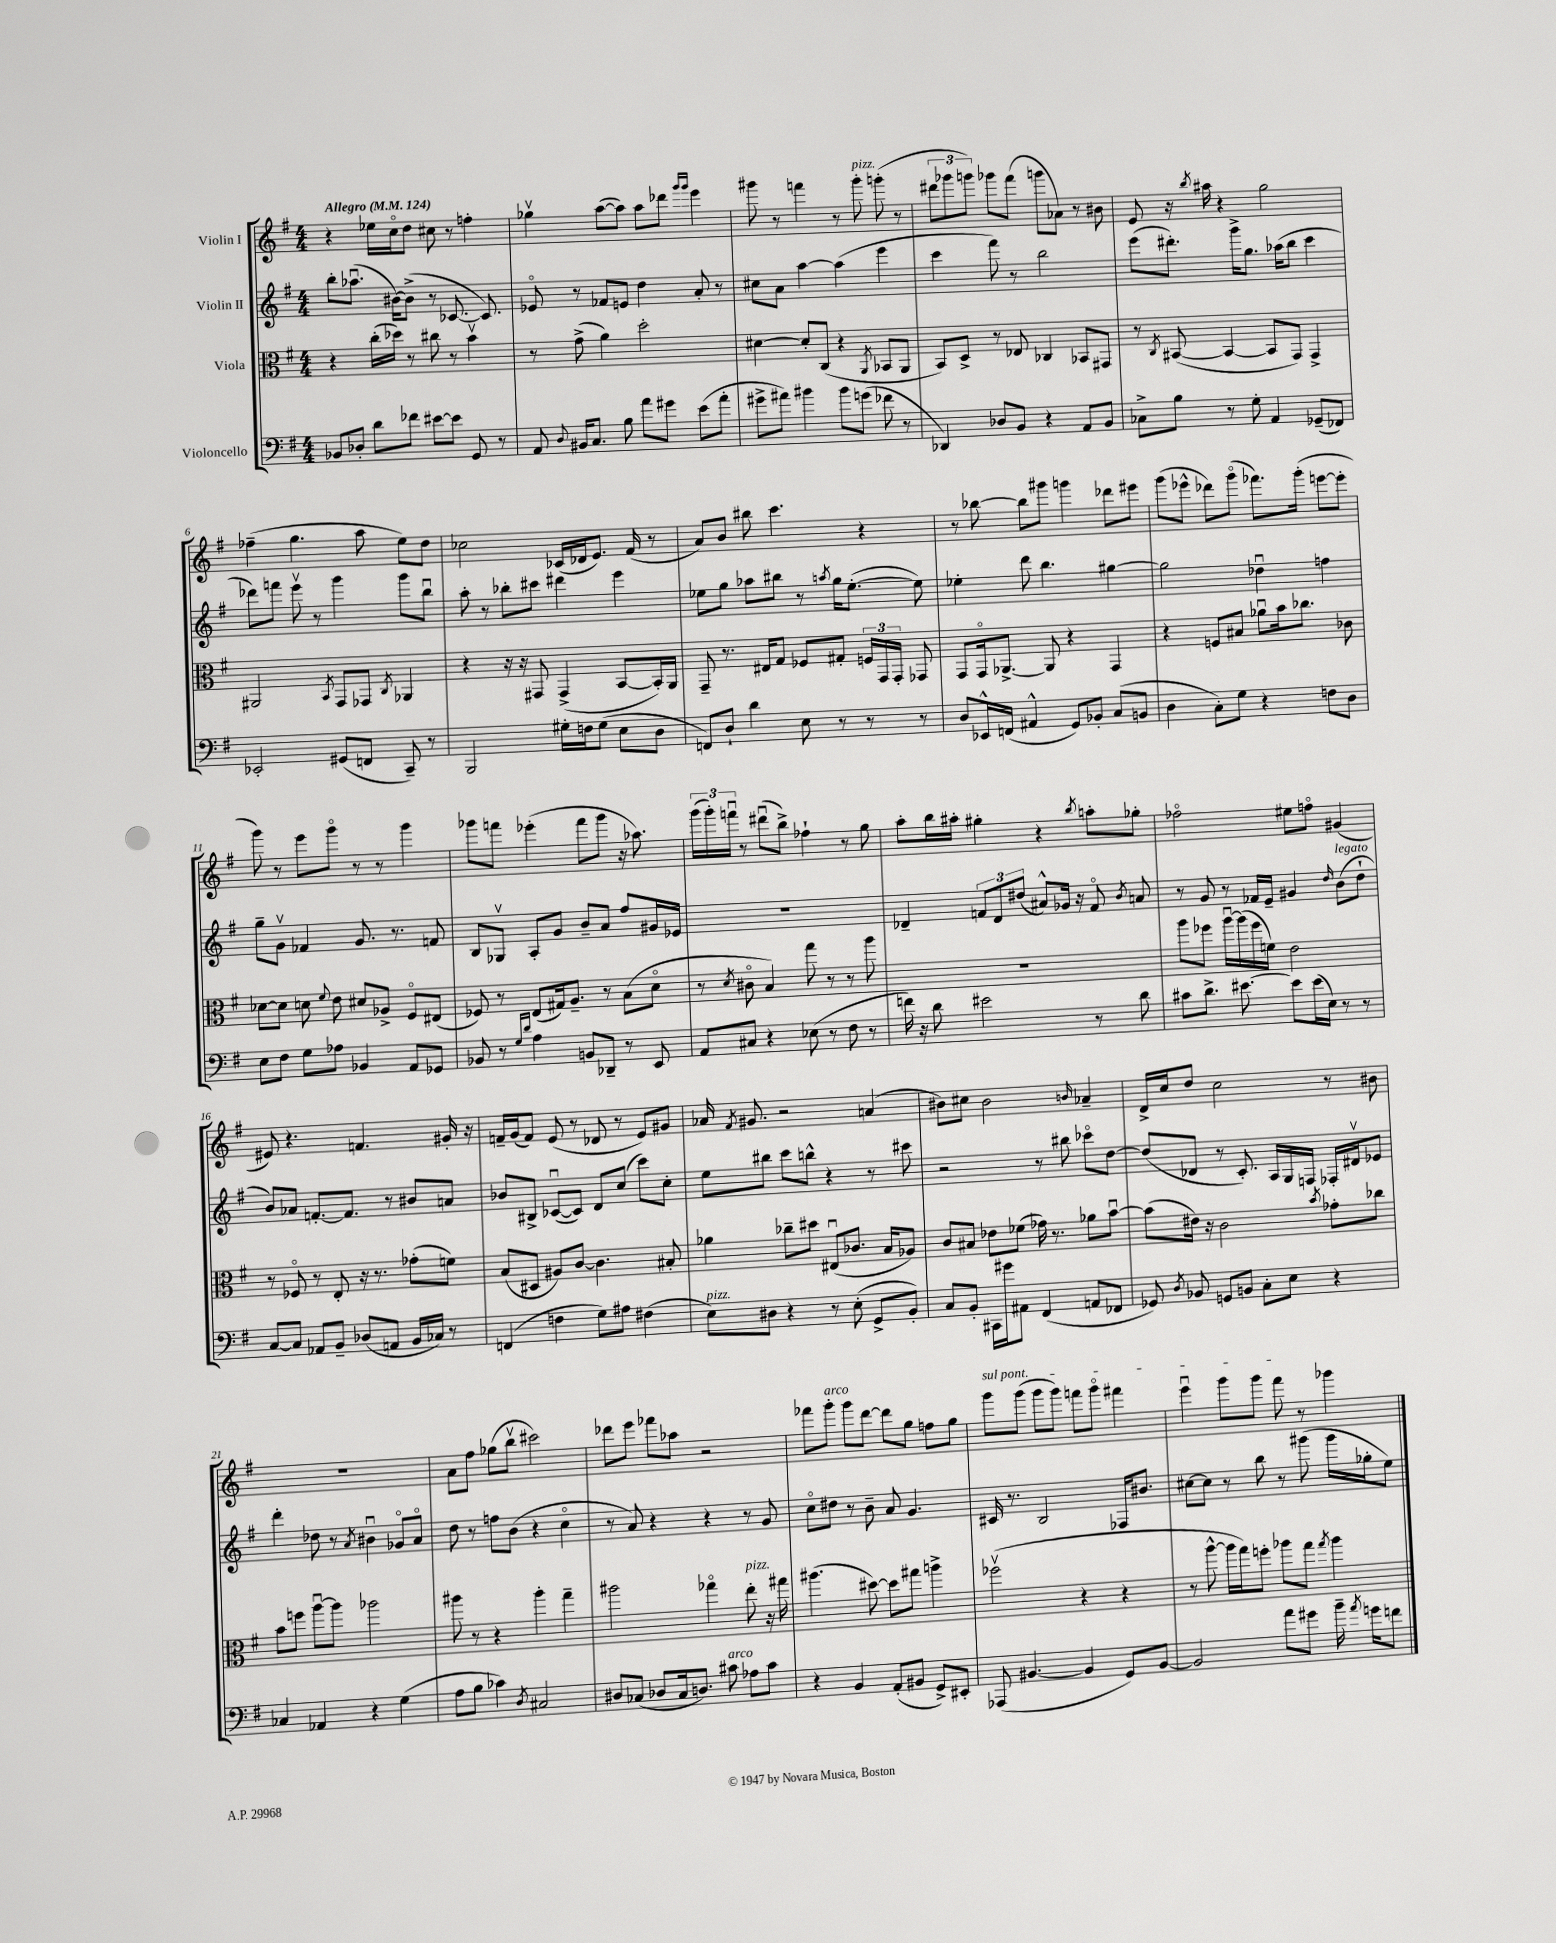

**kern	**kern	**kern	**kern
*staff4	*staff3	*staff2	*staff1
*clefF4	*clefC3	*clefG2	*clefG2
*k[f#]	*k[f#]	*k[f#]	*k[f#]
*M4/4	*M4/4	*M4/4	*M4/4
*MM124	*MM124	*MM124	*MM124
8BB-/L	4r	8bb'\L	4r
8D-'/J	.	(8.aa-u\J	.
8d\L	(16cc'\LL	.	16ee-\LL
.	16dd-\JJ)	[16b#\LK)	16cco\J
8f-\J	8r	(8b#^\]J	8dd\J
[8e#\L	8cc#\	8r	8cc#\
8e#\]J	8r	[8.c-/	8r
8GG/	4bv\	.	4ff'\
.	.	8.c-/])	.
8r	.	.	.
=	=	=	=
8AA/	8r	8e-o/	4gg-v\
8qqD/	.	.	.
16BB#/LK	(8g^\	8r	.
8.C/J	.	.	.
.	4a\)	8f-/L	([8aa\L
8B\	.	8e/J	8aa\]J)
8a\L	2dd'\	4dd\	8aa\L
8g#\J	.	.	8ddd-\J
.	.	.	16qqggg/LL
.	.	.	16qqggg/JJ
(8e\L	.	8a'/	4eee\
8a'\J	.	8r	.
=	=	=	=
8g#^\L	[4d#\	8cc#\L	8ggg#\
8a#\J)	.	8a\J	8r
4b#\	8d#'/]L	[4aa\	4fff\
.	(8C/J	.	.
8b#\L	4r	(4aa\]	8r
(8g\J	.	.	8ggg#'\
.	8qAA/	.	.
8f-\	8BB-/L	4eee\	(8ggg'\
8r	8AA/J	.	8r
=	=	=	=
4DD-/)	8BB/L)	4ccc\	12ddd#\L
.	.	.	12ggg-\
.	8D^/J	.	.
.	.	.	12ggg\J)
8D-/L	8r	8fff#\)	8ggg-\L
8BB/J	8E-/	8r	(8fff#\J
4r	4C-/	2bb\	8ggg\L
.	.	.	8a-\J)
8AA/L	8BB-/L	.	8r
8BB/J	8GG#/J	.	8b#\
=	=	=	=
8C-^\L	8r	(8eee\L	8e/
.	8qC/	.	.
8B\J	([8BB#/	8.ddd#'\J)	16r
.	.	.	8qbb/
.	.	.	16aa#\
8r	4BB#/_	.	4r
.	.	16ggg^\LK	.
8G'\	.	8.gg\J	.
4AA/	8BB#/]L	.	2gg\
.	.	(16aa-\LK	.
.	8GG/J)	8bb\J	.
(8GG-~/L	4GG^/	4ccc\	.
8FF-/J)	.	.	.
=	=	=	=
2EE-'/	2AA#/	8ddd-\L)	(4ff-~\
.	.	8fff\J	.
.	.	8eeev\	4.gg\
.	.	8r	.
.	8qBB/	.	.
(8GG#/L	8GG/L	4ggg\	.
8FF/J	8GG-/J	.	8aa\
.	8qC/	.	.
8CC~/)	4AA-/	8ggg\L	8ee\L)
8r	.	8bbu\J	8dd\J
=	=	=	=
2BBB/	4r	8aa'\	2cc-\
.	.	8r	.
.	16r	8bb-'\L	.
.	16r	.	.
.	8GG#/	8ccc#\J	.
16G#'\LL	(4GG#^/	4ddd#\	(16c-/LL
16F\J	.	.	16d-/J
(8G#\J	.	.	8.e/J)
8E\L	[8BB/L	4eee\	.
.	.	.	(16f#/
8D\J	16BB'/]L)	.	8r
.	16AA/JJ	.	.
=	=	=	=
8FF/L)	8GG~/	8ee-\L	8a/L)
8D`/J	8.r	8gg\J	8b/J
4d\	.	8aa-\L	8bb#\
.	16E#/LK	.	.
.	8G/J	8bb#\J	4.ccc\
8E\	8F-/L	8r	.
.	.	8qaa/	.
8r	8G#'/J	16gg\LK	.
.	.	([8.ee-'\J	.
8r	24F/LL	.	4r
.	24GG/	.	.
.	24GG'/JJ	.	.
8r	8GG-/	8ee-\])	.
=	=	=	=
8D/L	8GG/L	4ee-'\	8r
16EE-^^/L	16GGo/k	.	[8bb-\
(16FF/JJ	[8.AA-^/J	.	.
4AA#^^/	.	8ddd\	8bb-\]L
.	8AA-/]	4.bb\	8ggg#\J
8GG/L)	4r	.	4ggg\
8BB-'/J	.	.	.
(8C/L	4GG/	[4gg#\	8ddd-\L
8BB/J	.	.	8eee#\J
=	=	=	=
4D\	4r	2gg#\]	(8ggg\L
.	.	.	8eee-^^\J
8C'\L)	8F/L	.	8ddd-\L)
8G\J	8B#/J	.	(8gggo\J
4r	8a-u\L	4dd-u\	8.fff-\L)
.	16b\k	.	.
.	8.cc-\J	.	(16ggg'\Jk
8F\L	.	4ff\	[8eee\L
8D\J	8c-\	.	8eee'\]J
=	=	=	=
8E\L	[8d-\L	8gg~\L	8ggg\)
8F#\J	8d-\]J	8gv\J	8r
8G\L	8d\	4f-/	8eee\L
.	8qqf#/	.	.
8A-\J	8e\	.	8gggo\J
4BB-/	8d#/L	8.g/	8r
.	8A-^/J	.	8r
.	.	8.r	.
8AA/L	8F#o/L	.	4ggg\
8GG-/J	(8E#/J	8f/	.
=	=	=	=
8BB-/	8F-/)	8B/L	8ggg-\L
8r	8r	8G-v/J	8fff\J
16qqG/LL	.	.	.
16qqd/JJ	.	.	.
4A\	(8E/L	8A'/L	(4eee-'\
.	16G#/k)	8g/J	.
.	8.A~/J	.	.
8BB/L	.	8b~/L	8fff\L
8DD-~/J	8r	8a/J	8ggg-\J
8r	(8B\L	8ff#/L	16r
.	.	.	8.aa-\)
8EE/	8do\J	16g#/L	.
.	.	16e-/JJ	.
=	=	=	=
8AA/L	8r	1r	(24ggg\LL
.	.	.	24ggg'\)
.	.	.	24fffu\JJ
.	8qd/	.	.
8C#/J	8c#o\	.	8r
4r	4B/)	.	(8ddd#u\L
.	.	.	8bb^\J)
(8E-\	8gg\	.	4ff-`\
8r	8r	.	.
8F#\	8r	.	8r
8r	8aa\	.	8gg\
=	=	=	=
16f\)	1r	4d-~/	8aa'\L
16r	.	.	.
8d\	.	.	16bb\L
.	.	.	16aa#'\JJ
2e#\	.	12f/L	4gg#'\
.	.	12d-/	.
.	.	(12dd#/J	.
.	.	8a#^^/L)	4r
.	.	16g-/Jk	.
.	.	16r	.
.	.	.	8qbb/
8r	.	8fo/	8aa'\L
.	.	8qb/	.
8d\	.	8a/	8gg-'\J
=	=	=	=
8c#\L	8aa\L	8r	2ff-o\
8.d^\J	8ff-\J	8g/	.
.	[16aau\LL	8r	.
[8.e#\	(16aa\]	.	.
.	16ff-\	16f-/LL	.
.	16f\JJ)	16e~/JJ	.
8e#\]L	2e\	4g#/	8ee#\L
(16e#\L	.	.	8ffo\J
16E\JJ)	.	.	.
.	.	16qqdd/	.
8r	.	(8b\L	(4g#/
8r	.	8dd`\J	.
=	=	=	=
[8C/L	8r	8b/L)	8e#/)
8C/]J	8F-o/	8a-/J	4.r
8AA-/L	8r	[8.f'/L	.
8BB~/J	8E'/	.	.
.	.	8.f/]J	.
(8D-/L	16r	.	4.f/
.	8.r	.	.
8AA/J	.	8r	.
16BB/LL	(8g-'\L	8b#/L	.
16C-/JJ)	.	.	.
8r	8f\J)	8a/J	16g#'/
.	.	.	16r
=	=	=	=
(4FF/	(8B/L	8b-/L	16f~/LL
.	.	.	(16g/J
.	8D#/J	8B#^/J	8f/J)
4F\	8A#/L)	([8c-u/L	(8e/
.	[8c/J	8c-/]J)	8r
8G\L)	4.c\]	8d/L	8d-/
8A#\J	.	(8cc/J	8r
(4F#\	.	8ccc\L)	8e/L)
.	8B#'/	8cc'\J	8g#/J
=	=	=	=
8E\L)	4a-\	8ee\L	16a-/
.	.	.	8qf#/
.	.	.	8.g#/
8D#\J	.	8bb#\J	.
4r	8cc-~\L	8ccc\L	2r
.	8dd#\J	8bb^^\J	.
8r	(8E#u/L	4r	.
(8E'\	8.c-/J	.	.
8GG^/L	.	8r	(4a/
.	16B/LK	.	.
8BB'/J)	8A-/J)	8ccc#\	.
=	=	=	=
8C/L	8c/L	2r	8b#\L)
8BB'/J	8B#/J	.	8cc#\J
16CC#\LL	8e-\L	.	2b#\
16g#\J	.	.	.
8AA#\J	(8f-\J	.	.
(4FF#/	16g-\)	8r	.
.	8.r	.	.
.	.	8bb#\	.
.	.	.	16qqb/
8AA/L	8a-\L	8ccc-o\L	4a-~/
8FF-/J	[8bu\J	[8dd\J	.
=	=	=	=
8GG-/)	(8b\]L	(8dd/]L	16d^/LL
.	.	.	16cc/J
8qD/	.	.	.
8BB-/	16e#\Jk)	8d-/J	8dd/J
.	16r	.	.
8GG/L	2c\	8r	2cc\
8BB/J	.	8.c'/)	.
8C'\L	.	.	.
.	.	16A/LL	.
8E\J	.	16G/	.
.	.	16F/JJ	.
.	8qb/	.	.
4r	8g-'\L	16F-'/LL	8r
.	.	16d#v/J	.
.	8cc-\J	8e-/J	8b#\
=	=	=	=
4C-/	8b\L	4ddd'\	1r
.	8ff\J	.	.
4AA-/	[8aau\L	8dd-\	.
.	8aa\]J	8r	.
.	.	8qa/	.
4r	2aa-\	4b#u\	.
(4G\	.	8g-o/L	.
.	.	8ao/J	.
=	=	=	=
8A\L	8aa#\	8dd\	8a\L
8B\J	8r	8r	8ff#\J
4c-\)	4r	8ff\L	(8gg-\L
.	.	(8b\J	8bbv\J
8qD/	.	.	.
2C#/	4aa#'\	4r	2ccc#\)
.	4gg~\	4cco\	.
=	=	=	=
8D#/L	2aa#\	8r	8ddd-\L
(8C-/J	.	8a/)	8eee\J
8D-/L	.	4r	8fff-\L
16C-/k	.	.	8aa-\J
8.D/J)	.	.	.
.	4gg-o\	4r	2r
8c#\	.	.	.
8A-\L	8ee'\	8r	.
8c#\J	16r	8g/	.
.	16gg#\	.	.
=	=	=	=
4r	(4.aa#\	8cco\L	8fff-\L
.	.	8dd#\J	8ggg'\J
4BB/	.	8r	8ggg\L
.	[8dd#\)	8b~\	[8ddd\J
(8AA'/L	8dd#\]L	8a/	8ddd\]L
8BB#/J	8gg#\J	4.g/	8gg\J
8GG^/L)	4aa^\	.	8ff\L
8EE#'/J	.	.	8gg\J
=	=	=	=
(8AAA-/	(2ff-v\	16c#/	8ggg\L
.	.	8.r	.
[4.BB#/	.	.	(8ggg\J
.	.	2B/	8ggg\L
.	.	.	8ggg\J)
4BB#/]	4r	.	8fff\L
.	.	.	8gggo\J
8GG/L)	4r	16F-/LK	4fff#\
.	.	8.b#/J	.
[8BB#/J	.	.	.
=	=	=	=
2BB#/]	8r	[8cc#\L	4eeeu\
.	[8aa^^\	8cc#\]J	.
.	16aa\]LL	8r	8ggg\L
.	16gg\J)	.	.
.	8ff'\J	8bb\	8ggg\J
8a\L	8aa-\L	8r	8fff#\
8g#\J	8gg\J	(8ggg#\	8r
.	8qgg/	.	.
16b~\	4aa-\	16ggg#\LL	4ggg-\
8qa/	.	.	.
16g\LK	.	16gg-'\J	.
8f\J	.	8ee\J)	.
==	==	==	==
*-	*-	*-	*-
